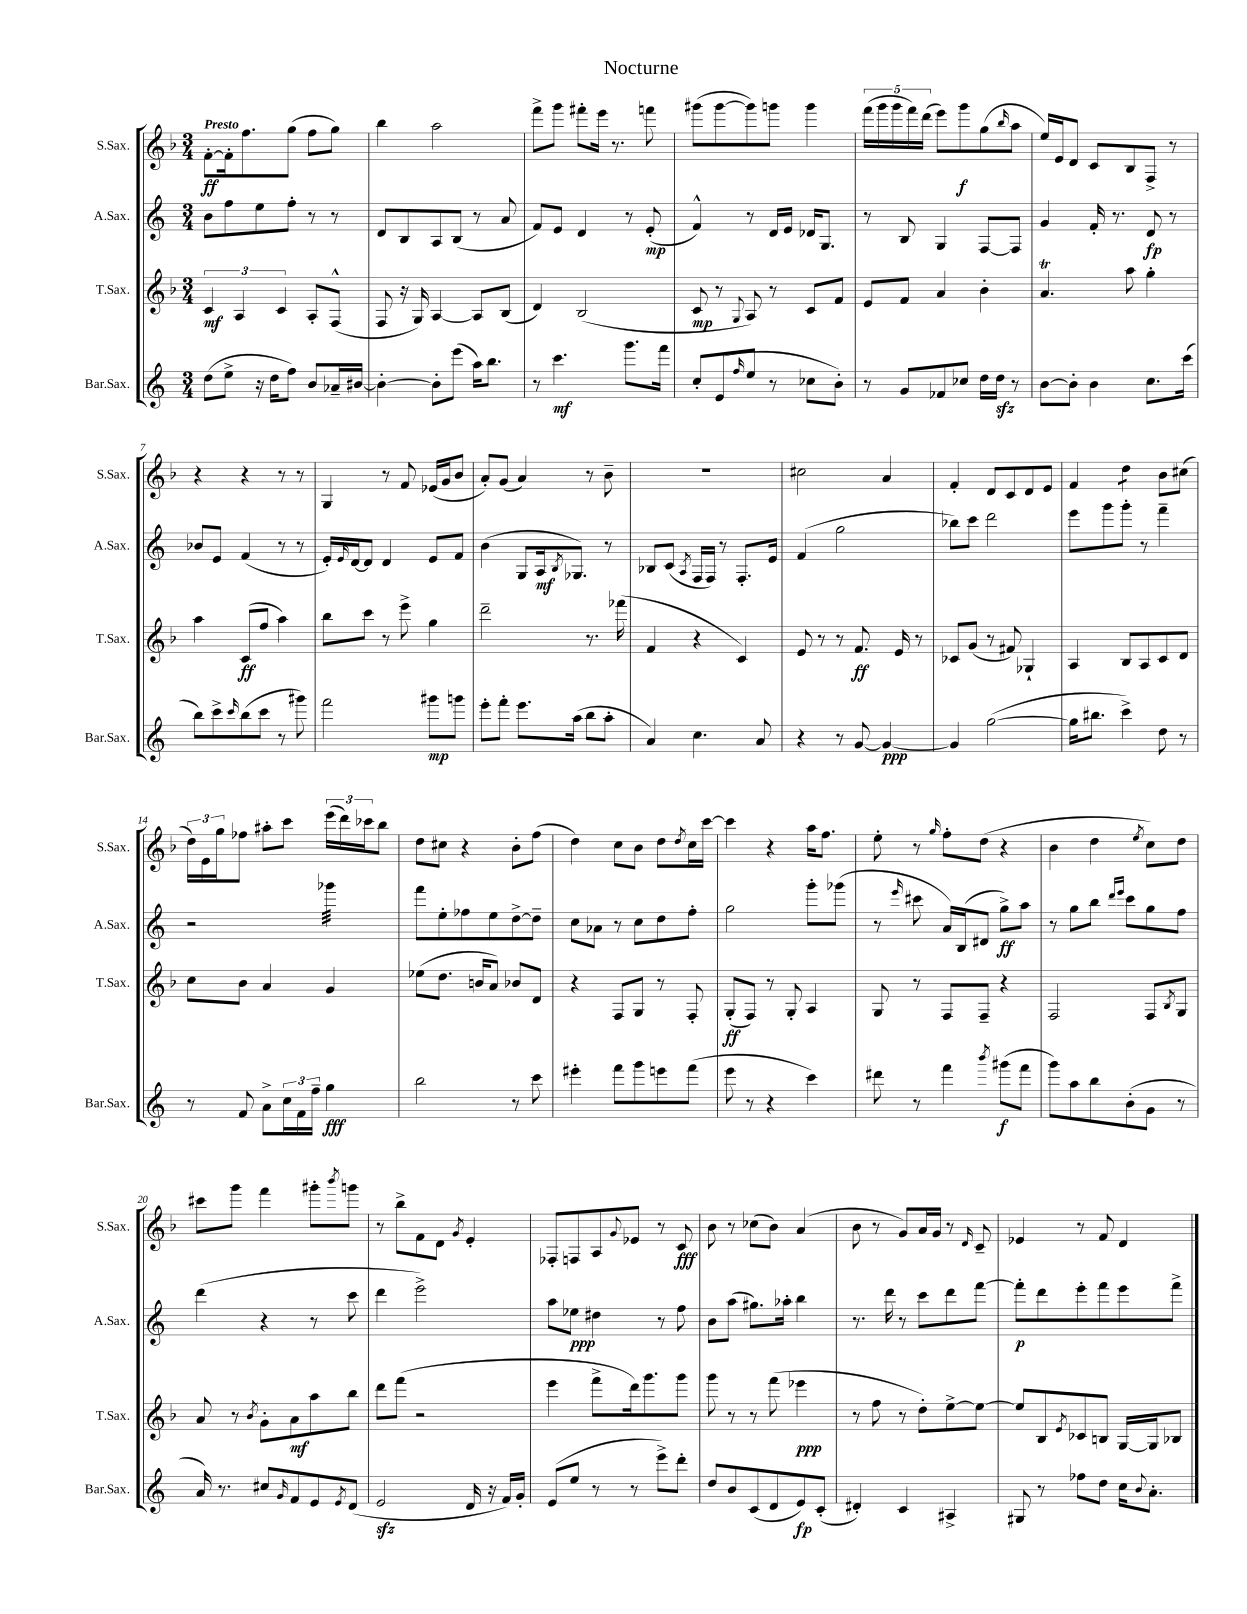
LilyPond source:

\header { title = "Nocturne" }
<<
\new StaffGroup <<
\new Staff = "s0" \with { instrumentName = "S.Sax." shortInstrumentName = "S.Sax." } {
    \clef treble \key f \major \numericTimeSignature \time 3/4 \tempo "Presto"
    f'8~-.\ff f'16-. f''8. g''8( f''8 g''8) |
    bes''4 a''2 |
    f'''8-> g'''8 fis'''8-. e'''16 r8. f'''8 |
    gis'''8( gis'''8~ gis'''8) g'''8 g'''4 |
    \tuplet 5/4 { f'''16( g'''16 g'''16 f'''16) d'''16( } e'''8) g'''8\f g''8( \grace { bes''16 } a''8 |
    e''16) e'16 d'8 c'8 bes8 f8-> r8 |
    r4 r4 r8 r8 |
    g4 r8 f'8 ees'16( g'16 bes'8 |
    a'8-.) g'8( a'4) r8 bes'8-- |
    R2. |
    cis''2 a'4 |
    f'4-. d'8 c'8 d'8 e'8 |
    f'4 d''4:8 bes'8 cis''8( |
    \tuplet 3/2 { d''16) e'16 g''16 } fes''8 ais''8-. c'''8 \tuplet 3/2 { e'''16( d'''16) ces'''16 } bes''8 |
    d''8 cis''8 r4 bes'8-. f''8( |
    d''4) c''8 bes'8 d''8 \acciaccatura { d''8 } c''16 c'''16~ |
    c'''4 r4 a''16 f''8. |
    e''8-. r8 \grace { g''16 } f''8-. d''8( r4 |
    bes'4 d''4 \acciaccatura { e''8 } c''8) d''8 |
    cis'''8 g'''8 f'''4 gis'''8-. \acciaccatura { bes'''8 } g'''8 |
    r8 bes''8-> f'8 d'8 \acciaccatura { g'8 } e'4-. |
    fes8-. f8 a8 \appoggiatura { g'8 } ees'8 r8 c'8\fff |
    bes'8 r8 ces''8( bes'8) a'4( |
    bes'8 r8 g'8) a'16 g'16 r8 \grace { d'16 } c'8-- |
    ees'4 r8 f'8 d'4 \bar "|." |
}
\new Staff = "s1" \with { instrumentName = "A.Sax." shortInstrumentName = "A.Sax." } {
    \clef treble \key c \major \numericTimeSignature \time 3/4
    b'8 f''8 e''8 f''8-. r8 r8 |
    d'8 b8 a8 b8( r8 a'8 |
    f'8) e'8 d'4 r8 e'8-.\mp( |
    f'4-^) r8 d'16 e'16 des'16 g8. |
    r8 b8 g4 f8~ f8 |
    g'4 f'16-. r8. d'8\fp r8 |
    bes'8 e'8 f'4( r8 r8 |
    e'16-.) \grace { e'16 } d'16~ d'8 d'4 e'8 f'8 |
    b'4( g8 a16\mf \acciaccatura { b8 } ges8.) r8 |
    bes8 c'8( \acciaccatura { a8 } f16 f16) r8 f8.-. e'16 |
    f'4( g''2 |
    bes''8) c'''8 d'''2 |
    e'''8 g'''8 g'''8-. r8 f'''4-- |
    r2 ges'''4:32 |
    f'''8 e''8-. fes''8 e''8 d''8~-> d''8-- |
    c''8 aes'8 r8 c''8 d''8 f''8-. |
    g''2 g'''8-. ges'''8( |
    r8 \grace { e'''16 } cis'''8 a'16) b16( dis'8 g''8->\ff) a''8 |
    r8 g''8 b''8 \grace { d'''16 e'''16 } c'''8 g''8 f''8 |
    d'''4( r4 r8 c'''8 |
    d'''4 e'''2->) |
    a''8 ees''8\ppp dis''4 r8 f''8 |
    b'8 a''8( gis''8.) aes''16-. b''4 |
    r8. d'''16 r8 c'''8 d'''8 f'''8~ |
    f'''8-.\p d'''8 e'''8-. f'''8 e'''8 f'''8-> \bar "|." |
}
\new Staff = "s2" \with { instrumentName = "T.Sax." shortInstrumentName = "T.Sax." } {
    \clef treble \key f \major \numericTimeSignature \time 3/4
    \tuplet 3/2 { c'4\mf a4 c'4 } a8-. f8-^( |
    f8 r16 g16) a4~ a8 bes8( |
    d'4) bes2( |
    c'8\mp r8 \appoggiatura { g8 } a8) r8 c'8 f'8 |
    e'8 f'8 a'4 bes'4-. |
    a'4.\trill a''8 g''4-. |
    a''4 c'8\ff( f''8 a''4) |
    bes''8 c'''8 r8 e'''8-> g''4 |
    d'''2-- r8. fes'''16( |
    f'4 r4 c'4) |
    e'8 r8 r8 f'8.\ff e'16 r8 |
    ces'8 g'8( r8 fis'8) ges4-! |
    a4 bes8 a8 c'8 d'8 |
    c''8 bes'8 a'4 g'4 |
    ees''8( d''8. b'16 a'8) bes'8 d'8 |
    r4 f8 g8 r8 f8-. |
    g8-.\ff( f8) r8 g8-. a4 |
    g8 r8 f8 f8-- r4 |
    f2 f8 \acciaccatura { bes8 } g8 |
    a'8 r8 \acciaccatura { bes'8 } g'8-. a'8\mf a''8 bes''8 |
    d'''8 f'''8( r2 |
    e'''4 f'''8-> d'''16) g'''8. g'''8 |
    g'''8 r8 r8 f'''8( ees'''4\ppp |
    r8 f''8 r8 d''8-.) e''8~-> e''8~ |
    e''8 bes8 \acciaccatura { e'8 } ces'8 b8 g16~ g16 bes8 \bar "|." |
}
\new Staff = "s3" \with { instrumentName = "Bar.Sax." shortInstrumentName = "Bar.Sax." } {
    \clef treble \key c \major \numericTimeSignature \time 3/4
    d''8( e''8-> r16 d''16 f''8) b'8 aes'16-- bis'16~ |
    bis'4~-. bis'8-. e'''8( a''16) b''8. |
    r8 c'''4.\mf g'''8. f'''16 |
    c''8-. e'8( \grace { f''16 } e''8 r8 ces''8 b'8-.) |
    r8 g'8 fes'8 ces''8 d''16 d''16\sfz r8 |
    b'8~ b'8-. b'4 c''8. c'''16( |
    b''8) c'''8-> \grace { c'''16 } b''8( c'''8 r8 gis'''8) |
    f'''2 gis'''8\mp g'''8 |
    e'''8-. f'''8-. e'''8. a''16( b''8 a''8-. |
    a'4) c''4. a'8 |
    r4 r8 g'8~ g'4~\ppp |
    g'4 g''2~( |
    g''16 bis''8. c'''4->) d''8 r8 |
    r8 f'8 a'8-> \tuplet 3/2 { c''16 f'16 f''16-- } g''4\fff |
    b''2 r8 c'''8 |
    eis'''4-. f'''8 g'''8 e'''8 f'''8( |
    e'''8 r8 r4 c'''4) |
    dis'''8 r8 f'''4 \acciaccatura { b'''8 } gis'''8\f( f'''8 |
    g'''8) a''8 b''8 b'8-.( g'8 r8 |
    a'16) r8. cis''8 \grace { g'16 } f'8 e'8 \acciaccatura { e'8 } d'8( |
    e'2\sfz d'16 r16 f'16) g'16-. |
    e'8( e''8 r8 r8 e'''8->) d'''8-. |
    d''8 b'8 c'8( d'8 e'8\fp) c'8-.( |
    dis'4-.) c'4 ais4-> |
    gis8 r8 fes''8 d''8 c''16 \appoggiatura { b'8 } a'8.-. \bar "|." |
}
>>
>>
